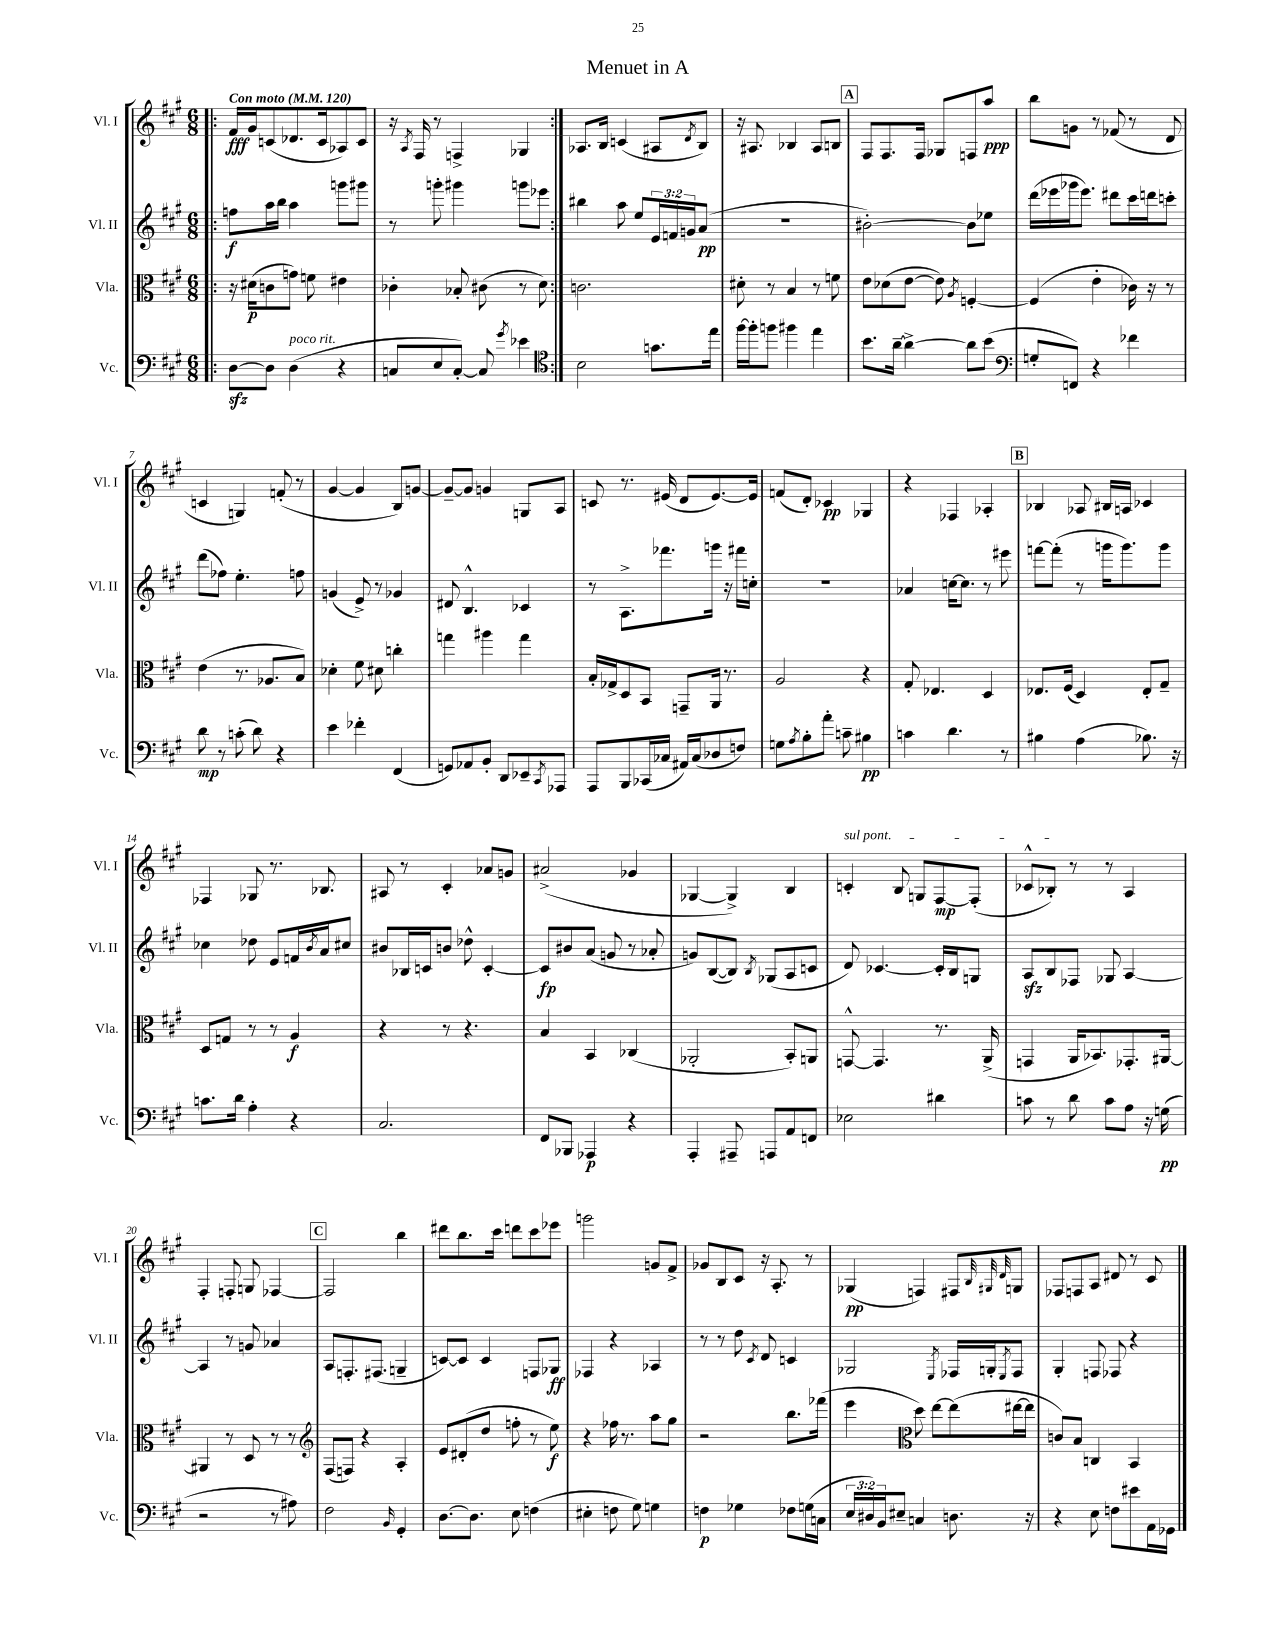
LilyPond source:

\header { title = "Menuet in A" }
<<
\new StaffGroup <<
\new Staff = "s0" \with { instrumentName = "Vl. I" shortInstrumentName = "Vl. I" } {
    \clef treble \key a \major \numericTimeSignature \time 6/8 \tempo "Con moto" 4 = 120
    \repeat volta 2 { \bar ".|:" fis'16\fff gis'16 c'8( des'8. c'16 aes8) c'8 |
    r16 \acciaccatura { a8 } fis16 r8 f4-> ges4 | }
    aes8. b16 c'4( ais8 \acciaccatura { d'8 } b8) |
    r16 ais8. bes4 ais8 b8 |
    \mark \markup { \box "A" } fis8 fis8. fis16 ges8 f8 a''8\ppp |
    b''8 g'8 r8 fes'8( r8 d'8 |
    c'4 g4) f'8-.( r8 |
    gis'4~ gis'4 b8) g'8~ |
    g'8~-- g'8 g'4 g8 a8 |
    c'8 r8. eis'16( d'8 eis'8.~) eis'16 |
    f'8( d'8-.) ces'4\pp ges4 |
    r4 fes4 aes4-. |
    \mark \markup { \box "B" } bes4 aes8 bis16 a16 ces'4 |
    fes4 ges8 r8. bes8. |
    ais8 r8 cis'4-. aes'8 g'8 |
    ais'2->( ges'4 |
    ges4~ ges4->) b4 |
    \once \override TextSpanner.bound-details.left.text = \markup { \italic "sul pont." } c'4-.\startTextSpan b8 g8 fis8~\mp fis8-.( |
    ces'8-^ bes8-.\stopTextSpan) r8 r8 a4 |
    fis4-. f8-. g8 fes4~ |
    \mark \markup { \box "C" } fes2 b''4 |
    dis'''8 b''8. cis'''16 d'''8 cis'''8 ees'''8 |
    g'''2 g'8 fis'8-> |
    ges'8 b8 cis'8 r16 a8.-. r8 |
    ges4\pp( f4) fis8 \grace { b32 gis32 d'32 } g8 |
    fes8 f8 a8 dis'8 r8 cis'8 \bar "|." |
}
\new Staff = "s1" \with { instrumentName = "Vl. II" shortInstrumentName = "Vl. II" } {
    \clef treble \key a \major \numericTimeSignature \time 6/8 \override Staff.TupletNumber.text = #tuplet-number::calc-fraction-text
    \repeat volta 2 { \bar ".|:" f''8\f a''16 b''16 a''4 g'''8 gis'''8 |
    r8 g'''8-. gis'''4 g'''8 ees'''8 | }
    bis''4 a''8 e''8 \tuplet 3/2 { e'16 f'16 g'16 } a'8\pp( |
    R2. |
    \mark \markup { \box "A" } bis'2~-.) bis'8 ees''8 |
    d'''16( ees'''16 ges'''16 ees'''8.) dis'''8 cis'''16 d'''16 c'''8-. |
    d'''8( fes''8) e''4.-. f''8 |
    g'4( e'8->) r8 ges'4 |
    dis'8 b4.-^ ces'4 |
    r8 a8.-> fes'''8. g'''16 r16 fis'''16 c''16-. |
    R2. |
    aes'4 c''16~ c''8. r8 eis'''8 |
    \mark \markup { \box "B" } f'''8~ f'''8-.( r8 g'''16 g'''8.) g'''8 |
    ces''4 des''8 e'8 f'16 \acciaccatura { b'8 } a'16 cis''8 |
    bis'8 bes16 c'16 b'8 des''8-^ c'4~-. |
    c'8\fp bis'8 a'8( g'8 r8 aes'8-. |
    g'8) b8~( b8) \acciaccatura { b8 } ges8( a8 c'8 |
    d'8) ces'4.~ ces'16-. b16 g8 |
    a8\sfz b8 fes8 ges8 a4~ |
    a4 r8 g'8 aes'4 |
    \mark \markup { \box "C" } a8 f8.-. fis8.( g4-- |
    c'8~) c'8 c'4 f8 ges8\ff |
    fes4 r4 aes4 |
    r8 r8 d''8 \acciaccatura { cis'8 } d'8 c'4 |
    ges2 \acciaccatura { e8 } fes16 g16-. \acciaccatura { e8 } fes8 |
    gis4-. f8 fes8 r4 \bar "|." |
}
\new Staff = "s2" \with { instrumentName = "Vla." shortInstrumentName = "Vla." } {
    \clef alto \key a \major \numericTimeSignature \time 6/8
    \repeat volta 2 { \bar ".|:" r16 dis'16\p( c'8 g'8) f'8 eis'4 |
    ces'4-. bes8-. cis'8( r8 d'8) | }
    c'2. |
    dis'8-. r8 b4 r8 f'8 |
    \mark \markup { \box "A" } e'8 des'8( e'8~ e'8) \acciaccatura { a8 } f4~-. |
    f4( e'4-. ces'16) r16 r8 |
    e'4( r8. aes8. b8) |
    des'4-. fis'8 dis'8 c''4-. |
    g''4 ais''4 g''4 |
    b16-. ges16-> d8 b,8 g,8-- a,16 r8. |
    a2 r4 |
    gis8-. ees4. d4 |
    \mark \markup { \box "B" } ees8. fis16( d4) ees8-. gis8-- |
    d8 g8 r8 r8 a4\f |
    r4 r8 r4. |
    b4 b,4 ces4( |
    aes,2-. b,8-.) a,8 |
    g,8~-^ g,4. r8. a,16->( |
    g,4 a,16 bes,8.) ges,8.-. ais,16~ |
    ais,4 r8 d8 r8 r8 |
    \mark \markup { \box "C" } \clef treble fis8( f8) r4 a4-. |
    e'8 dis'8-.( d''8 f''8-. r8 e''8\f) |
    r4 fes''16 r8. a''8 gis''8 |
    r2 b''8. fes'''16( |
    e'''4 \clef alto d''8) e''8~ e''8( eis''16~ eis''16 |
    c'8) b8 c4 b,4 \bar "|." |
}
\new Staff = "s3" \with { instrumentName = "Vc." shortInstrumentName = "Vc." } {
    \clef bass \key a \major \numericTimeSignature \time 6/8 \override Staff.TupletNumber.text = #tuplet-number::calc-fraction-text
    \repeat volta 2 { \bar ".|:" d8~\sfz d8 d4^\markup { \italic "poco rit." }( r4 |
    c8 e8 c8~-.) c8 \acciaccatura { gis'8 } ees'4 | }
    \clef tenor b2 g'8. e''16 |
    fis''16~ fis''16-. f''8 fis''4 e''4 |
    \mark \markup { \box "A" } b'8. a'16~-- a'4~-> a'8 b'8( |
    \clef bass g8-. f,8) r4 fes'4 |
    d'8\mp r8 c'8-.( d'8) r4 |
    e'4 fes'4-. fis,4( |
    g,8) aes,8 b,8-. d,8 ees,8-- \acciaccatura { cis,8 } aes,,8 |
    a,,8 b,,8 ces,16( ces16 ais,16) ces16( des8 f8) |
    g8 \acciaccatura { a8 } b8-. a'8-. c'8-- bis4\pp |
    c'4 d'4. r8 |
    \mark \markup { \box "B" } bis4 a4( bes8.) r16 |
    c'8. d'16 a4-. r4 |
    cis2. |
    fis,8 bes,,8 aes,,4\p r4 |
    a,,4-. ais,,8-- a,,8 a,8 f,8 |
    ees2 dis'4 |
    c'8 r8 d'8 c'8 a8 r16 g16\pp( |
    r2 r8 ais8) |
    \mark \markup { \box "C" } fis2 \grace { b,16 } gis,4-. |
    d8.~ d8. e8 f4( |
    eis4-. f8 gis8) g4 |
    f4\p ges4 fes8 g16( c16 |
    \tuplet 3/2 { e16 dis16) b,16 } eis8-- c4 d8. r16 |
    r4 e8 f8 eis'8 a,16 ges,16 \bar "|." |
}
>>
>>
